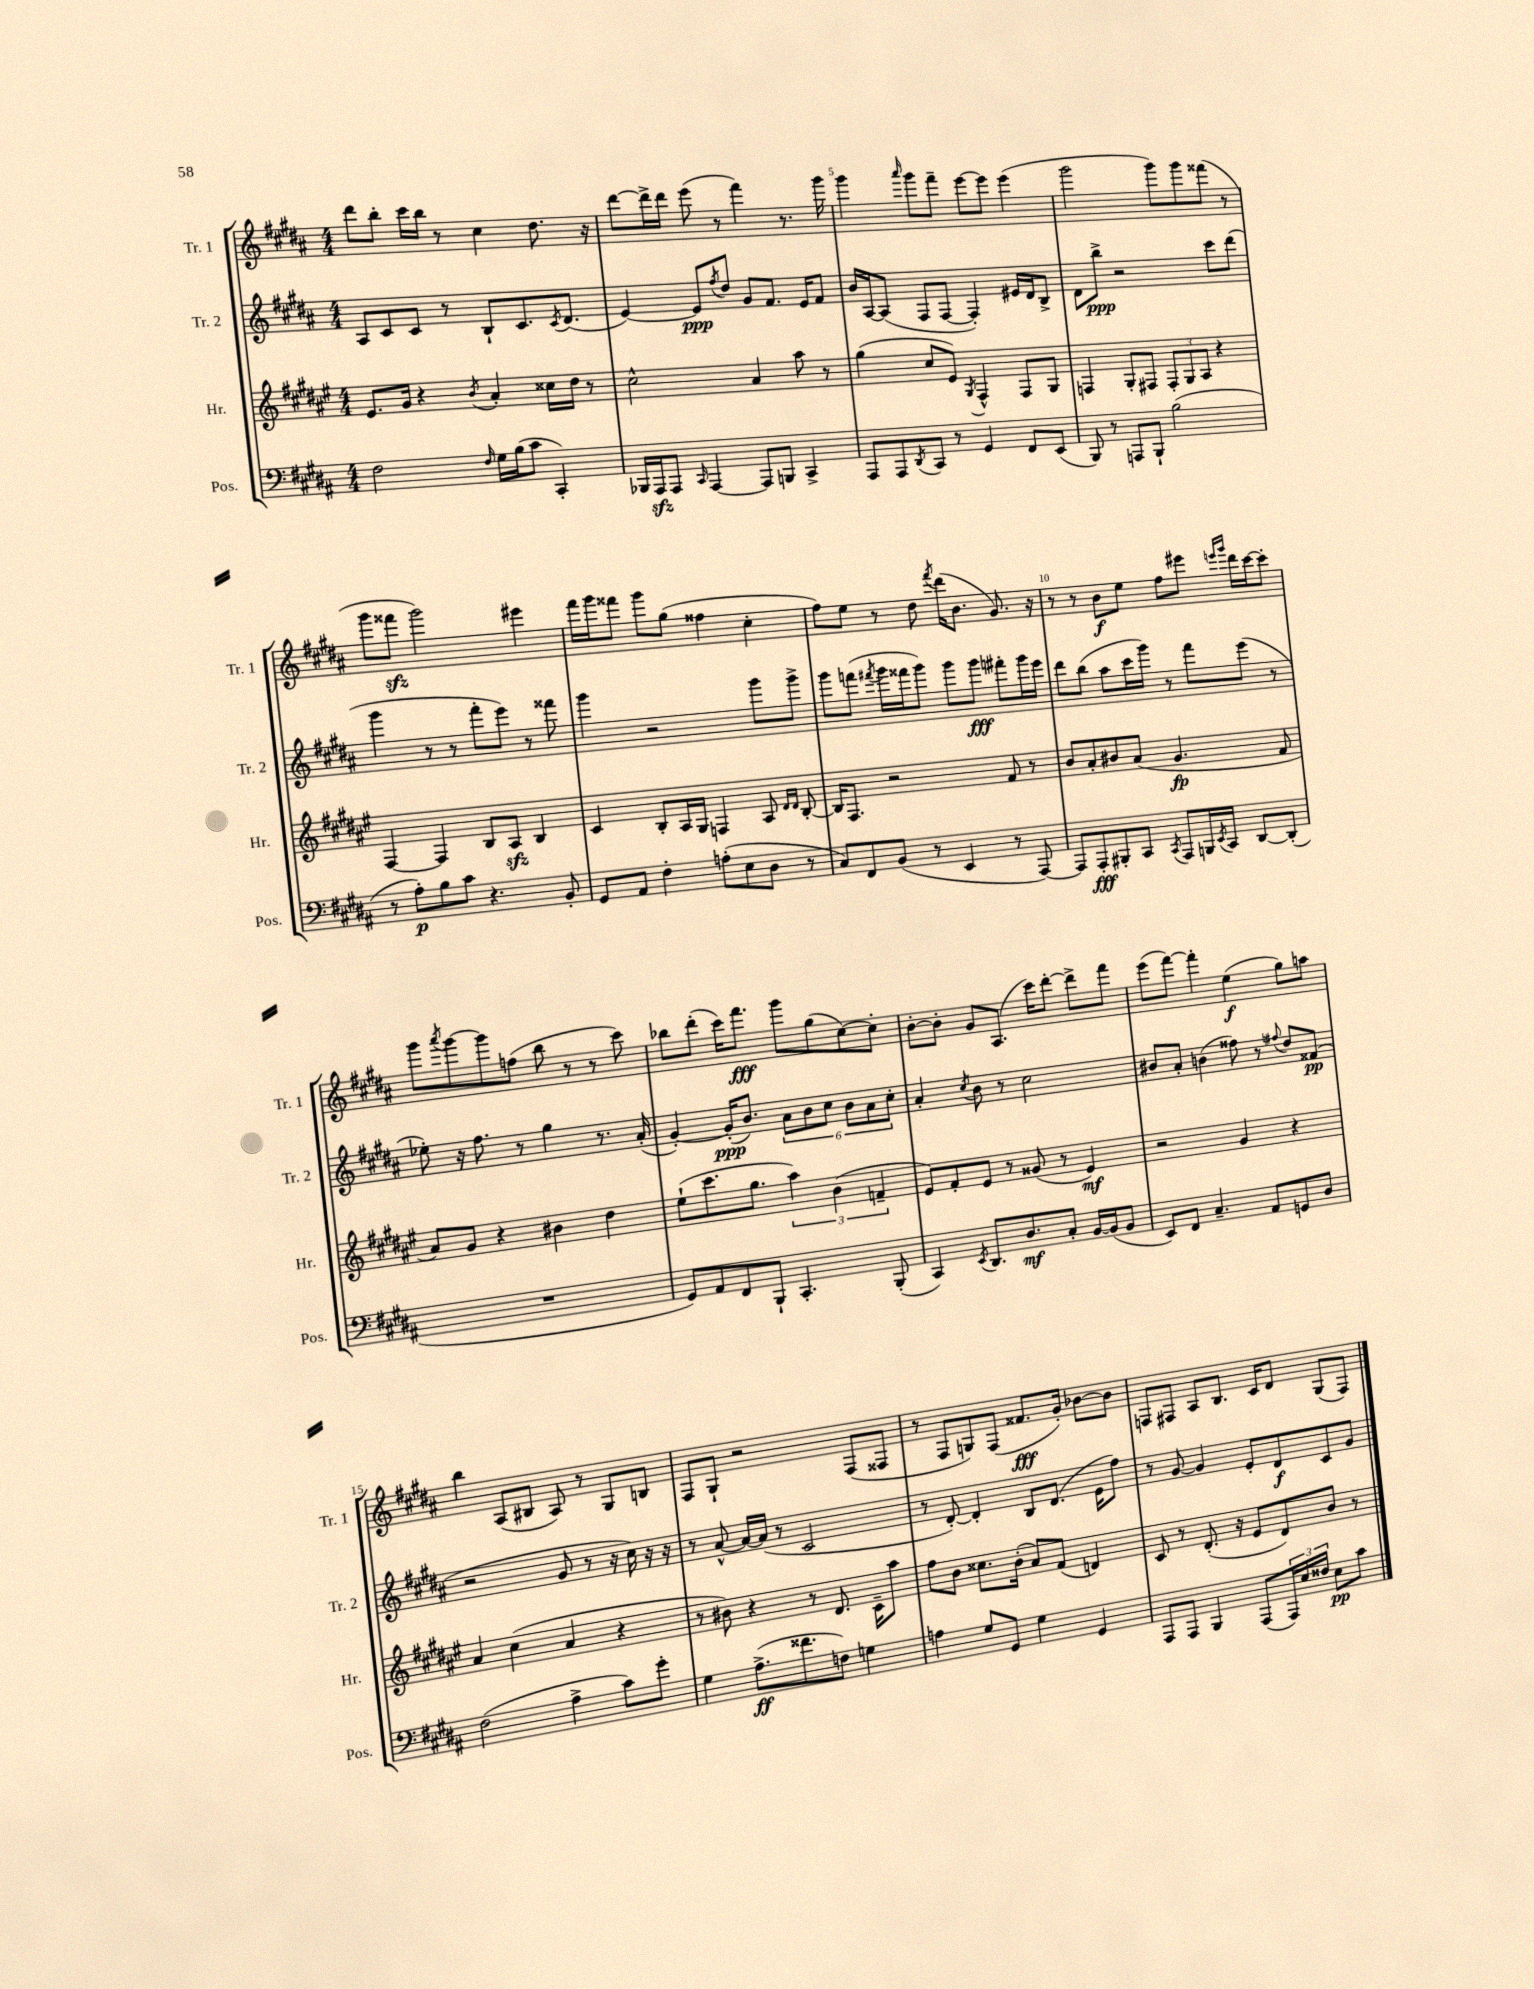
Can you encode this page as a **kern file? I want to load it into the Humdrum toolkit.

**kern	**kern	**kern	**kern
*staff4	*staff3	*staff2	*staff1
*clefF4	*clefG2	*clefG2	*clefG2
*k[f#c#g#d#a#]	*k[f#c#g#d#a#e#]	*k[f#c#g#d#a#]	*k[f#c#g#d#a#]
*M4/4	*M4/4	*M4/4	*M4/4
2F#	8.e#	8A#	8ddd#
.	.	8c#	8bb'
.	16g#	.	.
.	4r	8c#	16ccc#
.	.	.	16bb
.	.	8r	8r
16qqF#	8qb	.	.
16G#	4a#'	8B`	4cc#
(16B	.	.	.
8c#	.	8.c#	.
4CC#')	16cc##	.	8.dd#
.	.	8qc#	.
.	16dd#	(8.d#	.
.	8r	.	.
.	.	.	16r
=	=	=	=
16BBB-	2cc#^^	[4e)	[8ddd#
16AAA#	.	.	.
8AAA#	.	.	16ddd#^]
.	.	.	16ddd#
16qqCC#	.	.	.
[4AAA#	.	8e]	(8eee
.	.	8qff#	.
.	.	8dd#	8r
8AAA#]	4a#	8g#	4fff#)
8BBB	.	8.f#	.
4CC#^	8aa#	.	8.r
.	.	16e	.
.	8r	8f#	.
.	.	.	16ggg#
=	=	=	=
8AAA#	(4gg#	16b	4ggg#
.	.	[16A#	.
8AAA#	.	(8A#]	.
8qDD#	.	.	16qqaaa#
8CC#	8cc#	8F#	8ggg#
8r	8e#)	[8F#	8fff#~
.	8qG#	.	.
4GG#	4F#^^	4F#'])	[8eee
.	.	.	8eee]
8FF#	8F#	16e#	(4eee
.	.	16d#	.
(8EE	8G#	8B^	.
=	=	=	=
8BBB)	4F	8d#	2ggg#
8r	.	8bb^	.
8AAA	8G#'	2r	.
8BBB`	8F#	.	.
(2B	12F#'	.	8ggg#)
.	12G#	.	.
.	.	.	8ggg#
.	12A#	.	.
.	4r	8ccc#	(8fff##
.	.	(8ddd#	8r
=	=	=	=
8r	[4F#	4ggg#	8ggg#
8A#')	.	.	8fff##
8B	4F#]	8r	2ggg#)
8c#	.	8r	.
4.r	8B	8fff#'	.
.	8A#	8eee)	.
.	4B	8r	4eee#
8BB'	.	8fff##	.
=	=	=	=
8GG#	4c#	4ggg#	16fff#
.	.	.	16ggg#
8AA#	.	.	8fff##
4F#'	8B'	2r	8ggg#
.	16A#	.	(8gg#
.	16G#	.	.
(8A'	4F	.	4ff##
8E	.	.	.
8D#	8A#	8ggg#	4cc#'
.	16qqd#	.	.
.	16qqd#	.	.
8r	[8B'	8ggg#^	.
=	=	=	=
8C#)	16B]	8ggg#	8ff#)
.	8.F#	.	.
8FF#	.	(8fff	8ee
.	.	8qfff#	.
(8BB	2r	16ggg#	8r
.	.	16fff##	.
8r	.	8ggg#)	8dd#
.	.	.	8qfff#
4EE	.	8ggg#	(16ddd#
.	.	.	8.b
.	.	8ggg#	.
8r	8f#	8fff#'	8.g#)
[8AAA#)	8r	16ggg#	.
.	.	16eee	16r
=	=	=	=
8AAA#]	8b	8ddd#	8r
8AAA#'	8a#'	(8bb	8r
8BBB#'	8b#	8aa#	8b
8CC#	(8a#	16ccc#	8ee
.	.	16ggg#)	.
8qCC#	.	.	.
8AAA#	4.g#	8r	8ff#
16BBB	.	8fff#	8eee#
8qEE	.	.	.
16CC#	.	.	.
.	.	.	16qqeee
.	.	.	16qqggg#
[8DD#	.	(8eee	16ddd#
.	.	.	[16ccc#
(8DD#']	8f#	8r	8ccc#']
=	=	=	=
1r	8a#)	8ee-')	8ggg#
.	.	.	8qaaa#
.	8g#	16r	[8ggg#
.	.	8.ff#	.
.	4r	.	8ggg#]
.	.	8r	(8ff
.	4b#	4gg#	8bb
.	.	.	8r
.	4dd#	8.r	8r
.	.	.	8ccc#)
.	.	(16a#'	.
=	=	=	=
8GG#)	(8ee#`	[4g#')	8bb-
8AA#	8.ccc#	.	(8ddd#'
8FF#	.	(16g#']	16ccc#)
.	8.gg#	8.b)	8.fff#
8BBB`	.	.	.
4.CC#'	6aa#)	12a#	8ggg#
.	.	12b	.
.	.	.	(8gg#
.	(6b	12cc#	.
.	.	12b	[8cc#)
.	6f~	12a#	.
(8BBB'	.	.	8cc#']
.	.	12cc#'	.
=	=	=	=
4CC#)	8e#)	4a#'	[8b'
.	8f#'	.	8b']
8qEE	.	8qcc#	.
8.DD#	8e#	8b	8g#
.	8r	8r	(8.A#
8.D#	.	.	.
.	(8g##	2cc#	.
.	.	.	16ccc#)
8C#'	8r	.	[8ddd#'
[16BB	4e#)	.	8ddd#^]
(16BB]	.	.	.
8BB	.	.	8fff#
=	=	=	=
8EE)	2r	8b#	(8eee
8FF#	.	8a#'	[8fff#)
4.C#~	.	(4b	4fff#']
.	4g#	8ff##)	(4ee
8AA#	.	8r	.
.	.	8qqff#	.
8GG	4r	8dd#	8gg#)
8D#	.	(8f##	8aa
=	=	=	=
(2F#	4a#	2r	4bb
.	(4cc#	.	(8A#
.	.	.	8B#
4A#^	4a#	8g#	8A#)
.	.	8r	8r
8c#)	4r	16r	8G#
.	.	16cc#)	.
8g#'	.	16r	8B
.	.	16r	.
=	=	=	=
4G#	8r	8r	8F#
.	8b#)	[8a#^^	8G#`
(8.A#^	4r	16a#_	2r
.	.	(16a#]	.
.	.	8r	.
8.f##	.	.	.
.	8r	2c#	.
8F)	8.d#	.	.
4G	.	.	(8F#
.	16c#~	.	.
.	8aa#	.	8F##
=	=	=	=
4A	8ff#	8r	8r
.	8b	[8d#')	8F#
8G#	8.cc##	4d#']	8G)
8GG#	.	.	(8F#
.	(16b'	.	.
4G#	8a#)	8B	8.f##
.	(8f#	(8.d#	.
.	.	.	16g#')
4GG#	4d)	.	[8b-
.	.	16e	.
.	.	8ff#)	8b-]
=	=	=	=
8AAA#	8c#	8r	8F
8AAA#	8r	[8g#	8F#
4BBB	(8.d#'	4g#]	8A#
.	.	.	8.B
.	16r	.	.
(8AAA#	8e#	8e'	.
.	.	.	16c#
24AAA#)	8d#)	8d#	8d#
24E	.	.	.
24F##	.	.	.
8E	8b	8c#	(8G#
8c#	8r	8g#	8F#)
==	==	==	==
*-	*-	*-	*-
